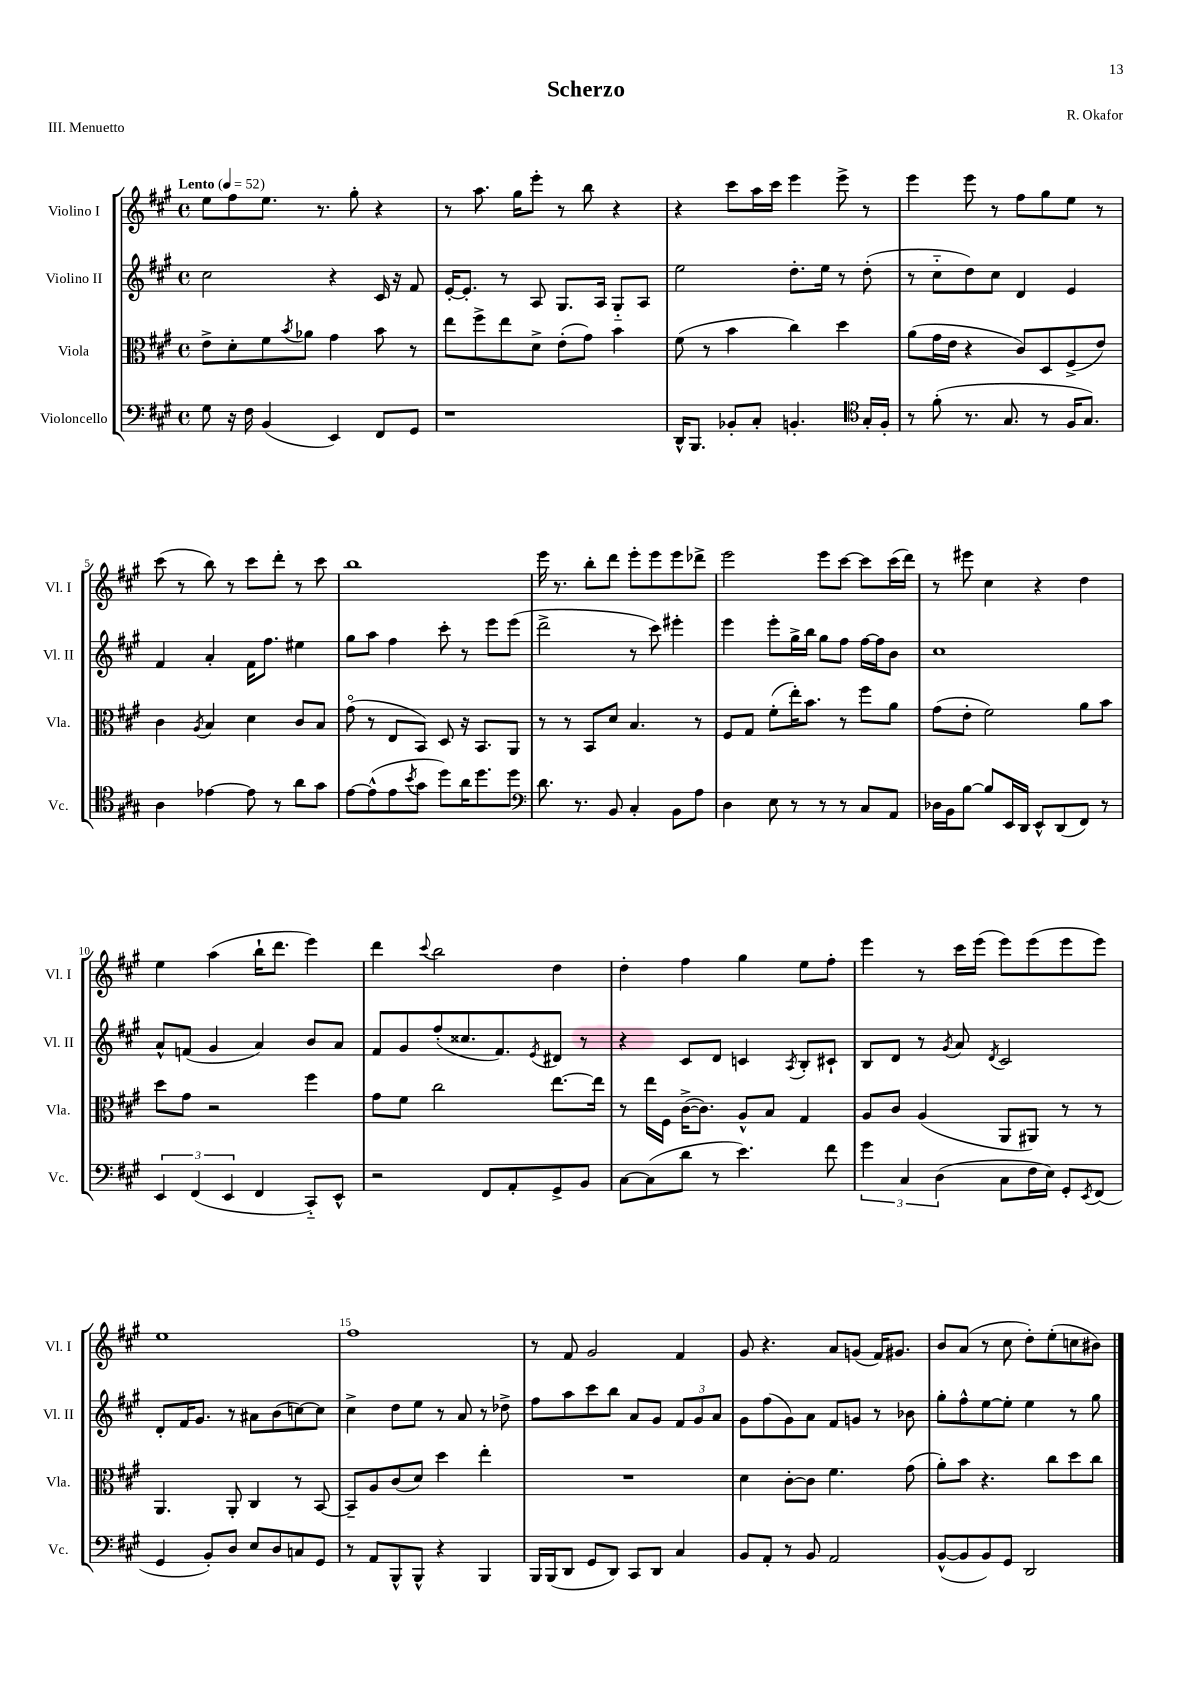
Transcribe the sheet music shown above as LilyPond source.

\header { title = "Scherzo" composer = "R. Okafor" piece = "III. Menuetto" }
<<
\new StaffGroup <<
\new Staff = "s0" \with { instrumentName = "Violino I" shortInstrumentName = "Vl. I" } {
    \clef treble \key a \major \defaultTimeSignature \time 4/4 \tempo "Lento" 4 = 52
    e''8 fis''8 e''8. r8. gis''8-. r4 |
    r8 a''8. gis''16 e'''8-. r8 b''8 r4 |
    r4 cis'''8 a''16 cis'''16 e'''4 e'''8-> r8 |
    e'''4 e'''8 r8 fis''8 gis''8 e''8 r8 |
    cis'''8( r8 b''8) r8 cis'''8 d'''8-. r8 cis'''8 |
    b''1 |
    e'''16 r8. b''8-. d'''8 e'''8-. e'''8 e'''8 des'''8-> |
    e'''2 e'''8 cis'''8~ cis'''8 cis'''16( d'''16) |
    r8 eis'''8 cis''4 r4 d''4 |
    e''4 a''4( b''16-! d'''8. e'''4) |
    d'''4 \appoggiatura { cis'''8 } b''2 d''4 |
    d''4-. fis''4 gis''4 e''8 fis''8-. |
    e'''4 r8 cis'''16 e'''16( e'''8) e'''8( e'''8 e'''8) |
    e''1 |
    fis''1 |
    r8 fis'8 gis'2 fis'4 |
    gis'8 r4. a'8 g'8( fis'16) gis'8. |
    b'8 a'8( r8 cis''8 d''8-.) e''8-.( c''8 bis'8) \bar "|." |
}
\new Staff = "s1" \with { instrumentName = "Violino II" shortInstrumentName = "Vl. II" } {
    \clef treble \key a \major \defaultTimeSignature \time 4/4
    cis''2 r4 cis'16 r16 fis'8 |
    e'16~-. e'8.-. r8 a8 gis8. a16 gis8-_ a8 |
    e''2 d''8.-. e''16 r8 d''8-.( |
    r8 cis''8-_ d''8) cis''8 d'4 e'4 |
    fis'4 a'4-. fis'16 fis''8. eis''4 |
    gis''8 a''8 fis''4 cis'''8-. r8 e'''8 e'''8( |
    d'''2-> r8 cis'''8) eis'''4-. |
    e'''4 e'''8-. gis''16-> b''16 gis''8 fis''8 fis''16~ fis''16 b'8 |
    cis''1 |
    a'8-^ f'8( gis'4 a'4) b'8 a'8 |
    fis'8 gis'8 fis''8-.( cisis''8. fis'8.) \acciaccatura { e'8 } dis'8 r8 |
    r4 cis'8 d'8 c'4 \acciaccatura { a8 } b8-. cis'8-! |
    b8 d'8 r8 \acciaccatura { gis'8 } a'8 \acciaccatura { d'8 } cis'2 |
    d'8-. fis'16 gis'8. r8 ais'8 b'8( c''8~) c''8 |
    cis''4-> d''8 e''8 r8 a'8 r8 des''8-> |
    fis''8 a''8 cis'''8 b''8 a'8 gis'8 \tuplet 3/2 { fis'8 gis'8 a'8 } |
    gis'8 fis''8( gis'8) a'8 fis'8 g'8 r8 bes'8 |
    gis''8-. fis''8-^ e''8~ e''8-. e''4 r8 gis''8 \bar "|." |
}
\new Staff = "s2" \with { instrumentName = "Viola" shortInstrumentName = "Vla." } {
    \clef alto \key a \major \defaultTimeSignature \time 4/4
    e'8-> d'8-. fis'8 \acciaccatura { b'8 } aes'8 gis'4 b'8 r8 |
    e''8 fis''8-> e''8 d'8-> e'8-.( gis'8) b'4 |
    fis'8( r8 b'4 cis''4) d''4 |
    a'8( gis'16 e'16 r4 cis'8) d8 fis8->( e'8) |
    cis'4 \acciaccatura { a8 } b4 d'4 cis'8 b8 |
    gis'8\flageolet( r8 e8 b,8) d8 r16 b,8. a,8 |
    r8 r8 b,8 d'8 b4. r8 |
    fis8 gis8 fis'8-.( e''16-.) b'8. r8 fis''8 a'8 |
    gis'8( e'8-. fis'2) a'8 b'8 |
    d''8 gis'8 r2 fis''4 |
    gis'8 fis'8 cis''2 e''8.~ e''16 |
    r8 e''16 fis16 cis'16~->( cis'8.) a8-^ b8 gis4 |
    a8 cis'8 a4( a,8 ais,8) r8 r8 |
    a,4. a,8-. cis4 r8 b,8~ |
    b,8-- a8 cis'8( d'8) d''4 e''4-. |
    R1 |
    d'4 cis'8~-. cis'8 fis'4. gis'8( |
    a'8-.) b'8 r4. cis''8 d''8 cis''8 \bar "|." |
}
\new Staff = "s3" \with { instrumentName = "Violoncello" shortInstrumentName = "Vc." } {
    \clef bass \key a \major \defaultTimeSignature \time 4/4
    gis8 r16 fis16 b,4( e,4) fis,8 gis,8 |
    r1 |
    d,16-^ b,,8. bes,8-. cis8-. b,4.-. \clef tenor gis16-. fis16-. |
    r8 fis'8-.( r8. gis8. r8 fis16 gis8.) |
    a4 ees'4~ ees'8 r8 a'8 gis'8 |
    e'8~ e'8-^( e'8 \acciaccatura { b'8 } gis'8 d''8) a'16 d''8. d''8 |
    \clef bass d'8. r8. b,8 cis4-. b,8 a8 |
    d4 e8 r8 r8 r8 cis8 a,8 |
    des16 b,16 b8~ b8 e,16 d,16 e,8-^ d,8( fis,8) r8 |
    \tuplet 3/2 { e,4 fis,4( e,4 } fis,4 cis,8-_) e,8-^ |
    r2 fis,8 a,8-. gis,8-> b,8 |
    cis8~ cis8( d'8 r8 e'4.) fis'8 |
    \tuplet 3/2 { gis'4 cis4 d4( } cis8 fis16 e16) gis,8-. \acciaccatura { e,8 } fis,8( |
    gis,4 b,8-.) d8 e8 d8 c8 gis,8 |
    r8 a,8 b,,8-^ b,,8-^ r4 b,,4 |
    b,,16 b,,16( d,8 gis,8 d,8) cis,8 d,8 cis4 |
    b,8 a,8-. r8 b,8 a,2 |
    b,8~-^( b,8 b,8) gis,8 d,2 \bar "|." |
}
>>
>>
\layout { \context { \Score \override BarNumber.break-visibility = ##(#f #t #t) barNumberVisibility = #(every-nth-bar-number-visible 5) } }
